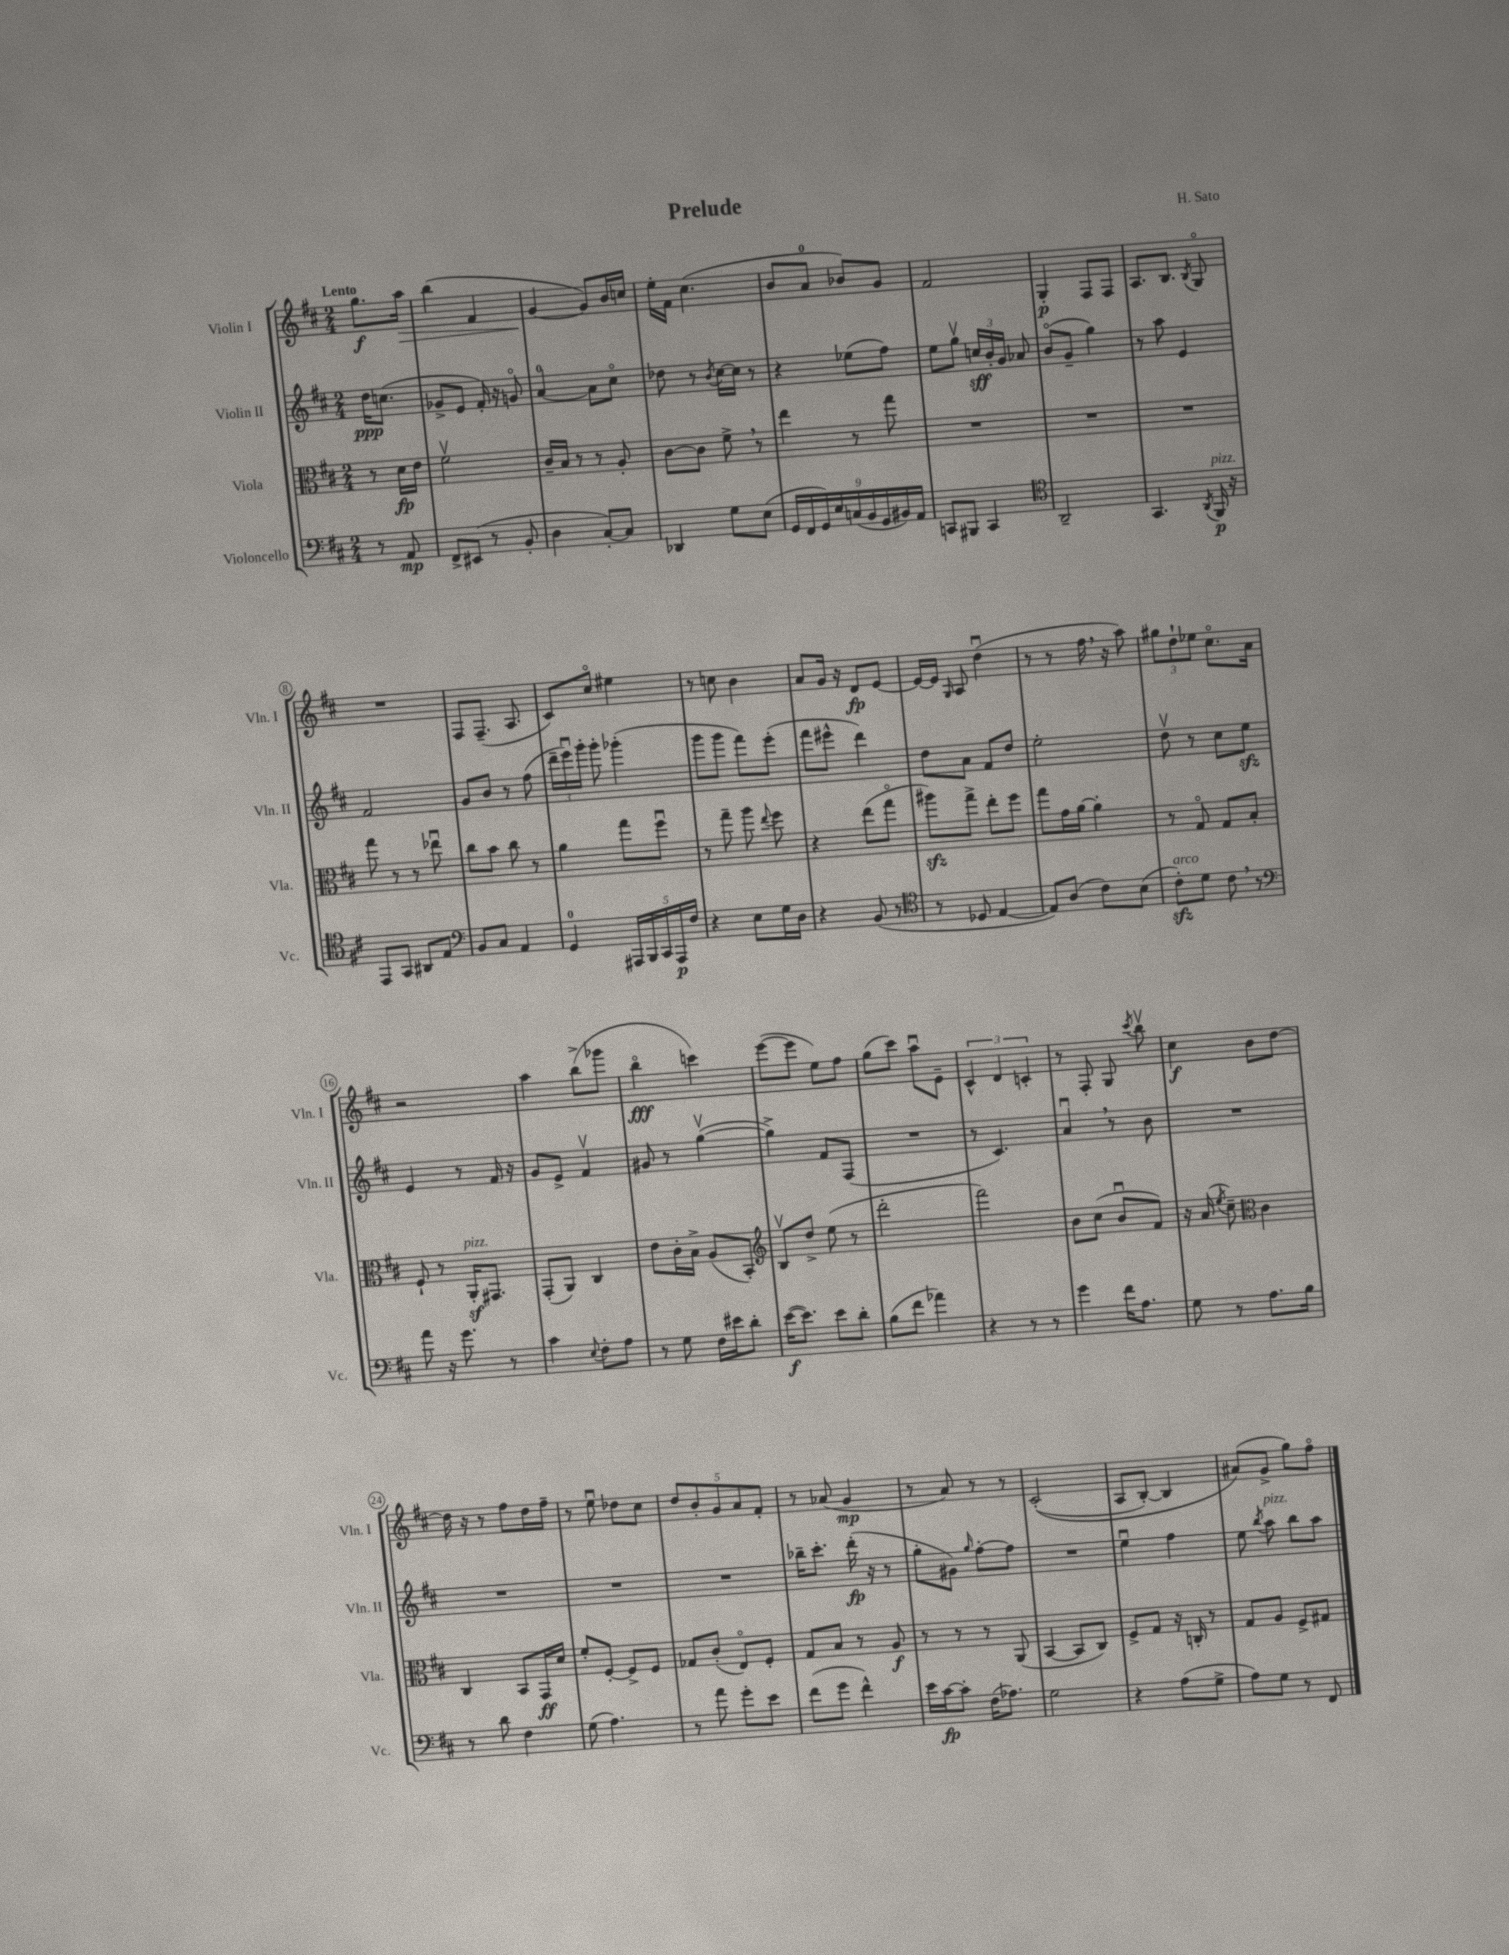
\header { title = "Prelude" composer = "H. Sato" }
<<
\new StaffGroup <<
\new Staff = "s0" \with { instrumentName = "Violin I" shortInstrumentName = "Vln. I" } {
    \clef treble \key d \major \numericTimeSignature \time 2/4 \partial 4 \tempo "Lento"
    \autoBeamOff g''8.[\f a''16]\> |
    b''4( fis'4 |
    g'4~\! g'8[) b'16 c''16] |
    e''16[-. fis'16] cis''4.( |
    b'8[ a'8]-0 bes'8[) g'8] |
    fis'2 |
    g4-.\p fis8[ fis8] |
    a8.[ b8.] \acciaccatura { b8 } g8\flageolet |
    R2 |
    fis8[ fis8.]--( a8. |
    cis'8[) cis''8]\flageolet eis''4 |
    r8 c''8 b'4 |
    a'8[ g'16] r16 d'8[\fp e'8]~ |
    e'16[~ e'16] \grace { g16 } a8 d''4\downbow( |
    r8 r8 fis''16 \breathe r16 a''8) |
    \tuplet 3/2 { gis''8[ d''8-! ees''8] } cis''8.[\flageolet a'16] |
    r2 |
    a''4 b''8[->( ges'''8] |
    b''4\flageolet\fff c'''4) |
    e'''8[~( e'''8] e''8[) fis''8] |
    g''8[( cis'''8]) a''8[\downbow e'8]-- |
    \tuplet 3/2 { cis'4-^ d'4 c'4-. } |
    r8 fis8-. g8 \acciaccatura { cis'''8 } b''8\upbow |
    cis''4\f b'8[ d''8]~ |
    d''16 r16 r8 fis''8[ d''16 fis''16]-- |
    r8 e''8\downbow des''8[ cis''8] |
    \tuplet 5/4 { d''8[ b'8-. g'8 a'8 fis'8]-. } |
    r8 aes'8( g'4\mp |
    r8 a'8) r8 r8 |
    cis'2-.(\( |
    a8[ b8]~-.) b4 |
    ais'8[(\) g'8]-> g''8[) fis''8]\flageolet \bar "|." |
}
\new Staff = "s1" \with { instrumentName = "Violin II" shortInstrumentName = "Vln. II" } {
    \clef treble \key d \major \numericTimeSignature \time 2/4 \partial 4
    \autoBeamOff d''16[\ppp c''8.]( |
    ges'8[-> e'8] fis'16-.) r16 g'8\flageolet |
    a'4-0~ a'8[ cis''8]\flageolet |
    des''8 r8 \acciaccatura { b'8 } cis''16[~ cis''16] r8 |
    r4 ees''8[( fis''8]) |
    e''8[ g''8]\upbow \tuplet 3/2 { c''16[\sff b'16-. g'16] } aes'8 |
    b'8[\flageolet( g'8]-- g''4) |
    r8 a''8 e'4 |
    fis'2 |
    g'8[ b'8] r8 fis''8( |
    \tuplet 3/2 { d'''16[-- e'''16\downbow) g'''16]-. } g'''8-. ges'''4-.( |
    g'''8[ g'''8] fis'''8[) e'''8]-.( |
    fis'''8[ eis'''8]-^ d'''4) |
    d''8[ a'8] fis'8[ d''8] |
    e''2-. |
    d''8\upbow r8 cis''8[ e''8]\sfz |
    e'4 r8 fis'16 r16 |
    g'8[ e'8]-> fis'4\upbow |
    gis'8 r8 g''4~\upbow( |
    g''4->) fis'8[ fis8]( |
    R2 |
    r8 cis'4.) |
    a'4\downbow \breathe r8 b'8 |
    R2 |
    R2 |
    R2 |
    R2 |
    bes''16[-- cis'''8.]-. d'''16-.\fp( r16 r8 |
    g''8[-. gis'8]) \grace { g''16 } fis''8[~-. fis''8] |
    R2 |
    e''4\downbow fis''4 |
    e''8 \acciaccatura { b''8 } a''8^\markup { \italic "pizz." } b''8[ a''8] \bar "|." |
}
\new Staff = "s2" \with { instrumentName = "Viola" shortInstrumentName = "Vla." } {
    \clef alto \key d \major \numericTimeSignature \time 2/4 \partial 4
    \autoBeamOff r8 d'16[\fp e'16] |
    fis'2\upbow |
    cis'16[-- b16] r8 r8 a8-. |
    cis'8[~ cis'8] fis'8-> \breathe r8 |
    e''4 r8 g''8 |
    R2 |
    R2 |
    R2 |
    g''8 r8 r8 ees''8\downbow |
    cis''8[ b'8] cis''8 r8 |
    a'4 g''8[ fis''8]\downbow |
    r8 g''8-- a''8 \appoggiatura { e''8 } fis''8 |
    r4 e''8[( g''8]\flageolet |
    ais''8[\sfz) g''8]-> e''8[-. fis''8] |
    g''8[ g'16 a'16]~ a'4-. |
    r8 g8\flageolet g8[ b8]-. |
    fis8-! r8 a,16[-.\sf^\markup { \italic "pizz." } gis,8.] |
    g,8[-.( a,8]) cis4 |
    e'8[ cis'16-. b16]-> a8[( b,8]-.) |
    \clef treble b8[\upbow d''8]-> e''8( r8 |
    d'''2-. |
    fis'''2) |
    b'8[ cis''8]( b'8[\downbow fis'8]) |
    r16 a'16( \acciaccatura { e''8 } cis''8--) \clef alto cis'4 |
    cis4 b,8[ g,16\ff d'16] |
    fis'8[-. fis8]~-. fis8[-> fis8] |
    ges8[ cis'8]-.( e8[\flageolet) fis8]-. |
    g8[ b8] r8 a8\f |
    r8 r8 r8 a,8( |
    b,4~ b,8[ cis8]) |
    fis8[-> g8] r16 c16-. r8 |
    g8[ a8] fis8[-> gis8] \bar "|." |
}
\new Staff = "s3" \with { instrumentName = "Violoncello" shortInstrumentName = "Vc." } {
    \clef bass \key d \major \numericTimeSignature \time 2/4 \partial 4
    \autoBeamOff r8 a,8\mp |
    fis,8[-> eis,8]( r8 b,8-. |
    d4 cis8[~-.) cis8] |
    des,4 g8[ e8]( |
    \tuplet 9/8 { g,16[ fis,16 g,16) e16 c16( b,16 g,16 bis,16) a,16] } |
    c,8[ bis,,8] c,4 |
    \clef tenor a,2-- |
    g,4. \acciaccatura { a,8 } fis,16\p^\markup { \italic "pizz." } r16 |
    e,8[ g,8] ais,8[ e8] |
    \clef bass b,8[ cis8] a,4 |
    g,4-0 \tuplet 5/4 { ais,,16[ b,,16 cis,16 ais,,16\p fis16] } |
    r4 e8[ g16 d16] |
    r4 b,8( r8 |
    \clef tenor r8 des8 e4~ |
    e8[) a8]( cis'8[) b8]( |
    cis'8[-.\sfz^\markup { \italic "arco" }) d'8] cis'8 \breathe r8 |
    \clef bass a'8 r16 g'8. r8 |
    cis'4 \appoggiatura { e8 } fis8[-. a8] |
    r8 g8 fis16[ eis'16 d'8]-. |
    e'16[~\f( e'8.]) e'8[ d'8]-. |
    b8[( fis'8] aes'4) |
    r4 r8 r8 |
    g'4 fis'16[ a8.] |
    g8 r8 a8.[ b16] |
    r8 d'8 fis4 |
    g8( a4.) |
    r8 a'8 g'8[-. e'8] |
    fis'8[( g'8] fis'4-^) |
    e'16[ cis'16~\fp cis'8]-. fis16[( aes8.]) |
    g2 |
    r4 a8[( g8]-> |
    a8[) g8] r8 fis,8 \bar "|." |
}
>>
>>
\layout { \context { \Score \override BarNumber.stencil = #(make-stencil-circler 0.1 0.3 ly:text-interface::print) } }
